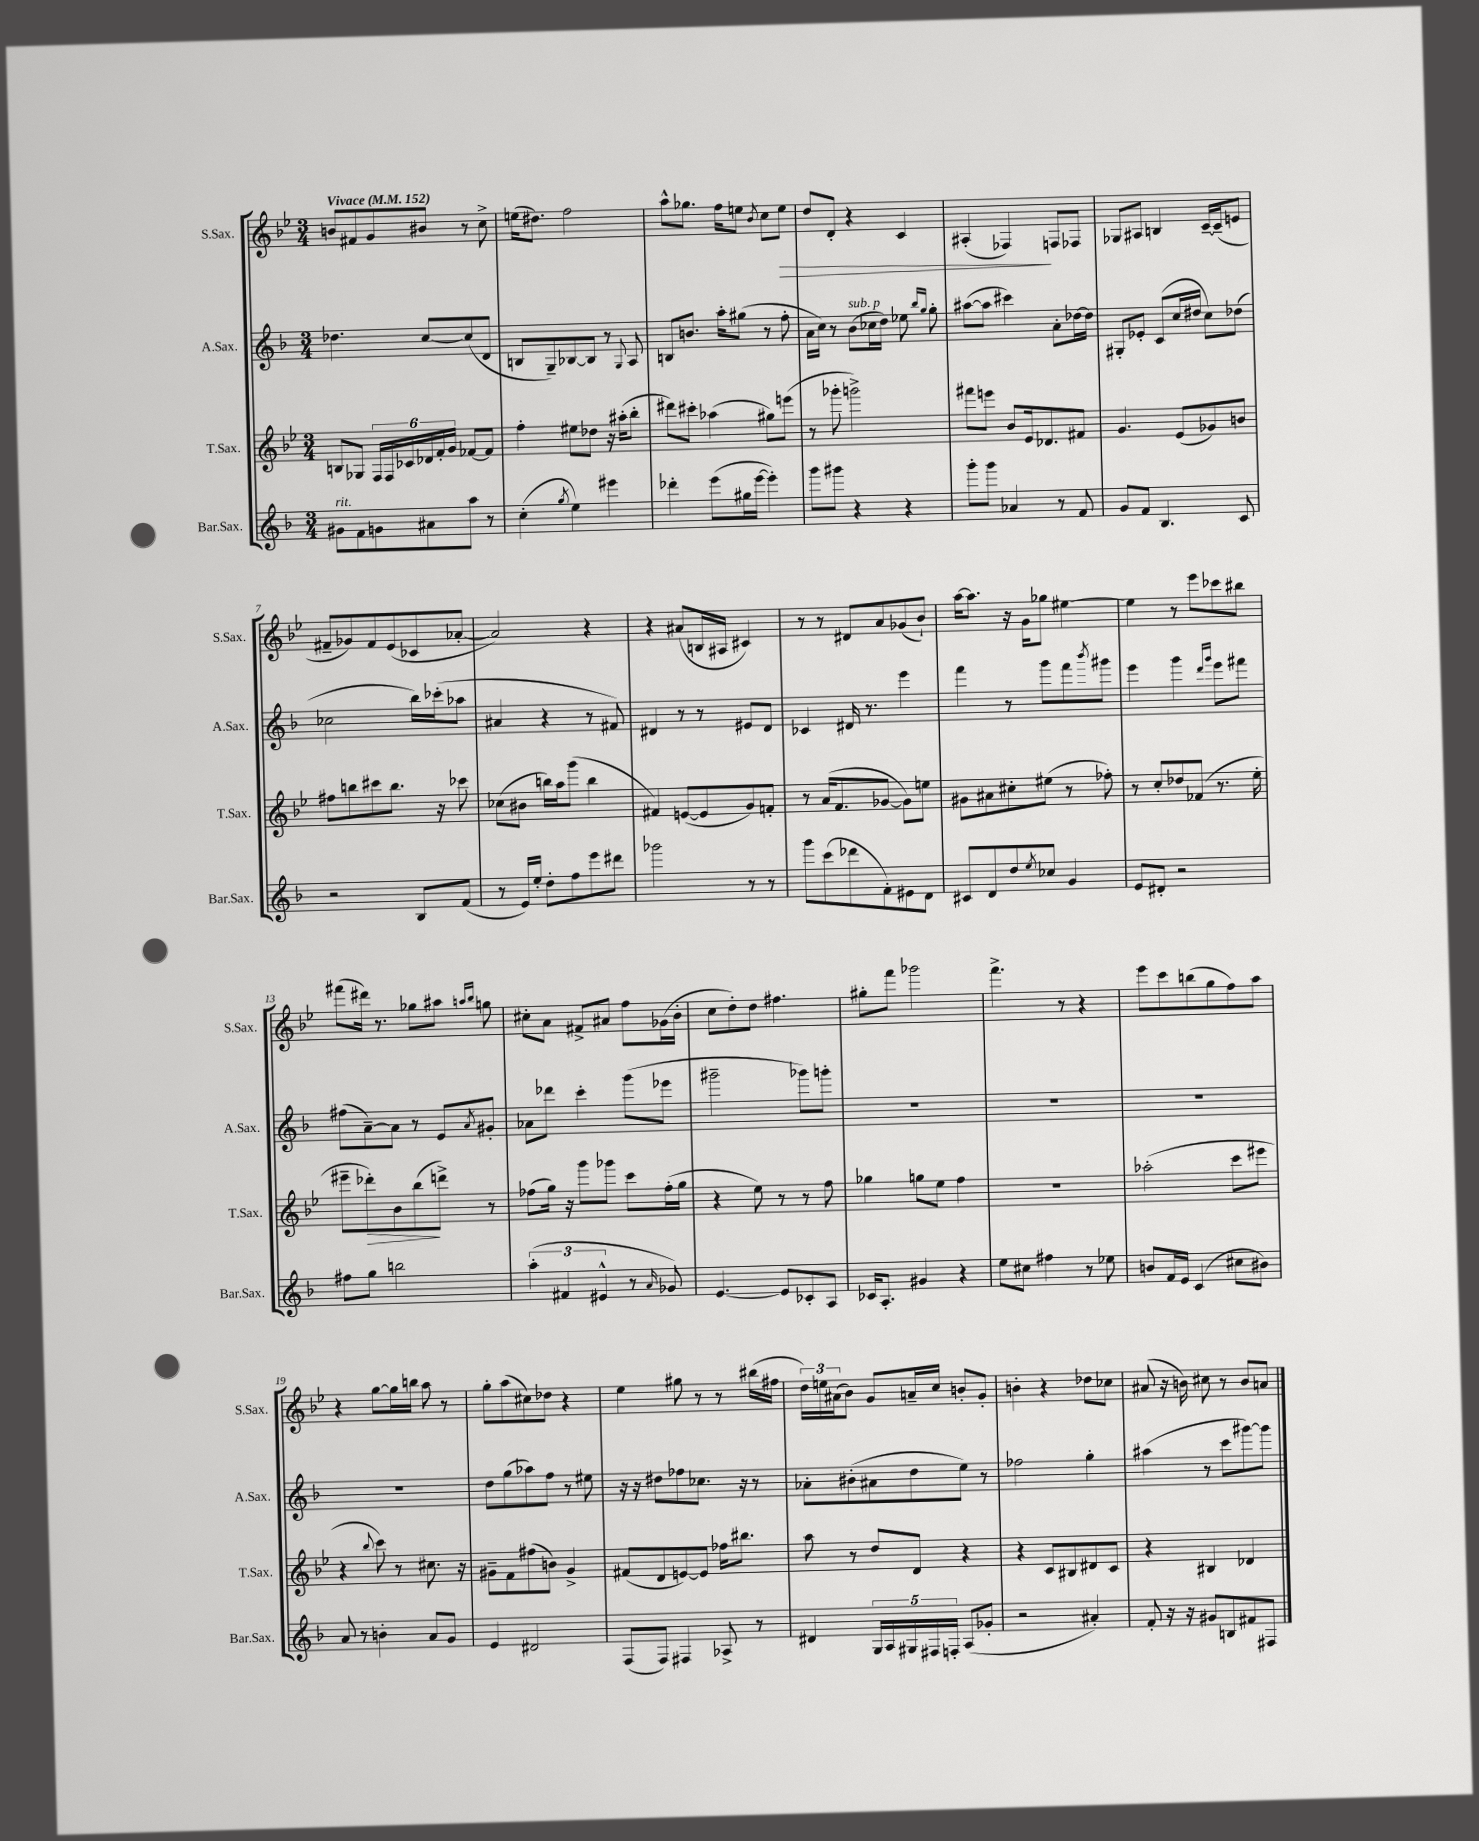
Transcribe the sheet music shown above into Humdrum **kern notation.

**kern	**kern	**dynam	**kern	**kern	**dynam
*part4	*part3	*part3	*part2	*part1	*part1
*staff4	*staff3	*staff3	*staff2	*staff1	*staff1
*I"Bar.Sax.	*I"T.Sax.	*	*I"A.Sax.	*I"S.Sax.	*
*I'Bar.Sax.	*I'T.Sax.	*	*I'A.Sax.	*I'S.Sax.	*
*clefG2	*clefG2	*	*clefG2	*clefG2	*
*k[b-]	*k[b-e-]	*	*k[b-]	*k[b-e-]	*
*M3/4	*M3/4	*	*M3/4	*M3/4	*
*MM152	*MM152	*	*MM152	*MM152	*
=1	=1	=1	=1	=1	=1
!	!	!	!	!LO:TX:a:B:t=Vivace	!
!LO:TX:a:i:t=rit.	!	!	!	!	!
8g#X\L	8Bn/L	.	4.dd-X\	8bn/L	.
8f\	8G-X/J	.	.	8f#X/	.
8gn\	24F/LL	.	.	8g/	.
.	24F/	.	.	.	.
.	24c-X/	.	.	.	.
8a#X\	24d-X/	.	[8cc/L	8b#X/J	.
.	24f'/	.	.	.	.
.	24g/JJ	.	.	.	.
8aa\J	[8f-X/L	.	(8cc/]	8r	.
8r	8f-/J]	.	8d/J	8cc^\	.
=2	=2	=2	=2	=2	=2
(4cc'\	4ff'\	.	8Bn/L	(16een\KL	.
.	.	.	.	8.dd#X\J)	.
.	.	.	8G~/)	.	.
8qgg/	.	.	.	.	.
4ee\)	8ee#X\L	.	[8B-X/	2ff\	.
.	8dd-X\J	.	8B-/J]	.	.
4eee#X\	16r	.	8r	.	.
.	(16aa#X'\KL	.	.	.	.
.	.	.	8qqG/	.	.
.	8bb-'\J	.	8A/	.	.
=3	=3	=3	=3	=3	=3
4ddd-X'\	8ddd#X\L)	.	8Bn/L	8aa^^\L	.
.	8ccc#X'\J	.	8.bn/J	8.gg-X\J	.
(8eee\L	(4aa-X\	.	.	.	.
.	.	.	16aa'\KL	16ff\KL	.
16gg#X\L	.	.	(8gg#X\J	8een\J	.
[16eee\JJ	.	.	.	.	.
.	.	.	.	8qb-/	.
4eee'\])	8gg#X\L)	.	8r	8cc\L	.
!	!	!	!	!	!LO:HP:b
.	(8eeen\J	.	8ff'\	8ee\J	>
=4	=4	=4	=4	=4	=4
8ggg\L	8r	.	16a\LL	8dd/L	.
.	.	.	16cc\JJ)	.	.
8ggg#X\J	8ggg-X'\	.	8r	8d'/J	.
!	!	!	!LO:TX:a:i:t=sub. p	!	!
4r	2gggn^\)	.	(8b-\L	4r	.
.	.	.	16cc-X\L	.	.
.	.	.	16dd\JJ)	.	.
4r	.	.	8ee-X\	4c/	.
.	.	.	16qqbb-/LL	.	.
.	.	.	16qqgg/JJ	.	.
.	.	.	8gg'\	.	.
=5	=5	=5	=5	=5	=5
8ggg'\L	8fff#X\L	.	([8aa#X\L	(4A#X'/	.
8ggg\J	8eeen\J	.	8aa#\J]	.	.
4a-X/	8b-/L	.	4ccc#X\)	4F-X/)	.
.	16e-/k	.	.	.	.
.	8.d-X/	.	.	.	.
8r	.	.	8a'\L	8Fn/L	]
8f/	8f#X/J	.	[16dd-X\L	8F-X/J	.
.	.	.	16dd-\JJ]	.	.
=6	=6	=6	=6	=6	=6
8g/L	4.g/	.	8G#X'/L	8G-X/L	.
8f/J	.	.	8e-X'/J	8A#X/J	.
4.B-/	.	.	(8c/L	4Bn/	.
.	(8e-/L	.	16cc/L	.	.
.	.	.	16dd#X/JJ	.	.
.	8g-X/)	.	8cc\L)	[16c~/LL	.
.	.	.	.	(16c~/J]	.
8c/	8bn/J	.	(8dd-X\J	8en/J	.
!!LO:LB:g=z
=7	=7	=7	=7	=7	=7
2r	8ff#X\L	.	2cc-X\	8f#X~/L	.
.	8bbn\	.	.	8g-X/)	.
.	8ccc#X\	.	.	8f#/	.
.	8.bb\J	.	.	(8e-/	.
8B-/L	.	.	16bb-\LL)	8c-X/	.
.	16r	.	(16ccc-X'\J	.	.
(8f/J	8ccc-X\	.	8aa-X\J	[8a-X'/J	.
=8	=8	=8	=8	=8	=8
8r	(8cc-X\L	.	4a#X/	2a-/])	.
16e/LL)	8b#X\J	.	.	.	.
16ee'/JJ	.	.	.	.	.
8dd'\L	16bbn\LL)	.	4r	.	.
.	16aa\J	.	.	.	.
8ff\	(8ggg\J	.	.	.	.
8eee\	4bb\	.	8r	4r	.
8ddd#X\J	.	.	8f#X/)	.	.
=9	=9	=9	=9	=9	=9
2ggg-X\	4f#X/)	.	4d#X/	4r	.
.	([8en/L	.	8r	(8a#X/L	.
.	8e/]	.	8r	16Bn/L	.
.	.	.	.	16A#X/JJ	.
8r	8g/)	.	8e#X/L	4c#X/)	.
8r	8fn'/J	.	8d#/J	.	.
=10	=10	=10	=10	=10	=10
8ggg\L	8r	.	4c-X/	8r	.
(8ccc\	(16a/KL	.	.	8r	.
.	8.f/	.	.	.	.
8ddd-X\	.	.	16d#X/	8d#X/L	.
.	.	.	8.r	.	.
8f'\)	[8g-X/J	.	.	8a/	.
8e#X\	8g-\L])	.	4eee\	(8g-X/	.
8d\J	8een\J	.	.	8b-`/J)	.
=11	=11	=11	=11	=11	=11
8c#X/L	8g#X\L	.	4fff\	[16aa\KL	.
.	.	.	.	8.aa\J]	.
8d/	8a#X\	.	.	.	.
8dd/	8cc#X'\	.	8r	16r	.
.	.	.	.	16g\KL	.
8qee/	.	.	.	.	.
8cc-X/J	(8ee#X\J	.	8ggg\L	8gg-X\J	.
4g/	8r	.	8fff\	[4ee#X\	.
.	.	.	8qbbb-/	.	.
.	8ff-X'\)	.	8ggg#X\J	.	.
=12	=12	=12	=12	=12	=12
8e/L	8r	.	4eee\	4ee#\]	.
8d#X'/J	8cc'/L	.	.	.	.
2r	8dd-X/	.	4ggg\	8r	.
.	(8f-X/J	.	.	8eee-\L	.
.	.	.	16qqddd/LL	.	.
.	.	.	16qqggg/JJ	.	.
.	8.r	.	8eee\L	8ccc-X\	.
.	.	.	8fff#X\J	8bb#X\J	.
.	16ee-'\	.	.	.	.
!!LO:LB:g=z
=13	=13	=13	=13	=13	=13
8ff#X\L	8eee#X~\L	.	(8ff#X\L	(8fff#X\L	.
!	!	!LO:HP:b	!	!	!
8gg\J	8ddd-X'\)	>	[8a~\)	16ddd#X\Jk)	.
.	.	.	.	8.r	.
2bbn\	8b-\	.	8a\J]	.	.
.	(8bb-\	.	8r	8gg-X\L	.
.	8dddn^\J)	]	8e/L	8aa#X\J	.
.	.	.	.	16qqaan/LL	.
.	.	.	8qa/	16qqbb-/JJ	.
.	8r	.	8g#X'/J	8ggn\	.
=14	=14	=14	=14	=14	=14
(6aa'\	(8ff-X\L	.	8a-X\L	8cc#X'\L	.
.	16gg\Jk)	.	8ddd-X\J	8a\J	.
6f#X/	.	.	.	.	.
.	16r	.	.	.	.
.	8ggg\L	.	4ccc'\	8f#X^/L	.
6e#X^^/	.	.	.	.	.
.	8ggg-X\J	.	.	8a#X/J	.
8r	8ccc\L	.	(8ggg\L	8ff\L	.
16qqa/	.	.	.	.	.
8g-X/)	(16ff-'\L	.	8eee-X\J	(16g-X\L	.
.	16gg\JJ	.	.	16b-'\JJ	.
=15	=15	=15	=15	=15	=15
[4.e/	4r	.	2ggg#X~\	8cc\L	.
.	.	.	.	8dd'\)	.
.	8ee-\)	.	.	8dd\J	.
8e/L]	8r	.	.	4.ff#X\	.
8c-X'/	8r	.	8ggg-X\L)	.	.
8A/J	8ff\	.	8gggn'\J	.	.
=16	=16	=16	=16	=16	=16
16c-X/KL	4gg-X\	.	2.r	8gg#X'\L	.
8.A'/J	.	.	.	.	.
.	.	.	.	8fff\J	.
4g#X/	8ggn\L	.	.	2ggg-X\	.
.	8ee-\J	.	.	.	.
4r	4ff\	.	.	.	.
=17	=17	=17	=17	=17	=17
8ee\L	2.r	.	2.r	4.fff^\	.
8cc#X\J	.	.	.	.	.
4ff#X\	.	.	.	.	.
.	.	.	.	8r	.
8r	.	.	.	4r	.
8ee-X\	.	.	.	.	.
=18	=18	=18	=18	=18	=18
8bn/L	(2aa-X'\	.	2.r	8eee-\L	.
16f/L	.	.	.	8ccc\	.
16e/JJ	.	.	.	.	.
(4c/	.	.	.	(8bbn\	.
.	.	.	.	8gg\	.
8cc#X\L	8ccc\L	.	.	8ff\)	.
8b#X\J)	8eee#X\J	.	.	8aa\J	.
!!LO:LB:g=z
=19	=19	=19	=19	=19	=19
8a/	4r	.	2.r	4r	.
8r	.	.	.	.	.
.	8qqbb-/	.	.	.	.
4bn'\	8ccc\)	.	.	[8gg\L	.
.	8r	.	.	16gg\L]	.
.	.	.	.	16bbn\JJ	.
8a/L	8.cc#X\	.	.	8aa\	.
8g/J	.	.	.	8r	.
.	16r	.	.	.	.
=20	=20	=20	=20	=20	=20
4e/	8g#X~\L	.	8dd\L	8gg'\L	.
.	8f\	.	(8gg\	(8aa\	.
2d#X/	(8ff#X\	.	8aa-X\)	8cc#X\)	.
.	8bn\J)	.	8ff\J	8dd-X\J	.
.	4g#^/	.	8r	4r	.
.	.	.	8ee#X\	.	.
=21	=21	=21	=21	=21	=21
(8F/L	(8f#X/L	.	16r	4ee-\	.
.	.	.	16r	.	.
8F/J)	8d/	.	8dd#X\L	.	.
4F#X/	[8en/)	.	8ff-X\	8gg#X\	.
.	8e/J]	.	8.cc-X\J	8r	.
8A-X^/	16ff-X\KL	.	.	8r	.
.	8.bb#X\J	.	16r	.	.
8r	.	.	8r	(16bb#X\LL	.
.	.	.	.	16ff#X\JJ	.
=22	=22	=22	=22	=22	=22
4d#X/	8aa\	.	8a-X'\L	24dd\LL)	.
.	.	.	.	24een\	.
.	.	.	.	(24a#X\J	.
.	8r	.	(8b#X'\	8b-\J)	.
20G/LL	8dd/L	.	8a#X\	8g/L	.
20A/	.	.	.	.	.
20G#X/	.	.	.	.	.
.	8d/J	.	8dd\	16an~/L	.
20F#X/	.	.	.	.	.
.	.	.	.	16cc/JJ	.
20Fn'/JJ	.	.	.	.	.
(8A/L	4r	.	8ee\J)	8bn'/L	.
8g-X'/J	.	.	8r	8g'/J	.
=23	=23	=23	=23	=23	=23
2r	4r	.	2ff-X\	4bn'\	.
.	8c/L	.	.	4r	.
.	8B#X/	.	.	.	.
4a#X'/)	8d#X/	.	4gg'\	8dd-X\L	.
.	8c/J	.	.	8cc-X\J	.
=24	=24	=24	=24	=24	=24
8f'/	4r	.	(4aa#X\	(8a#X/	.
16r	.	.	.	16r	.
16r	.	.	.	16bn\)	.
8g#X/L	4B#X/	.	8r	8cc#X\	.
8Bn/	.	.	8ccc\L	8r	.
8f#X/	4d-X/	.	[8ggg#X\)	8b/L	.
8F#X/J	.	.	8ggg#\J]	8an/J	.
==	==	==	==	==	==
*-	*-	*-	*-	*-	*-
